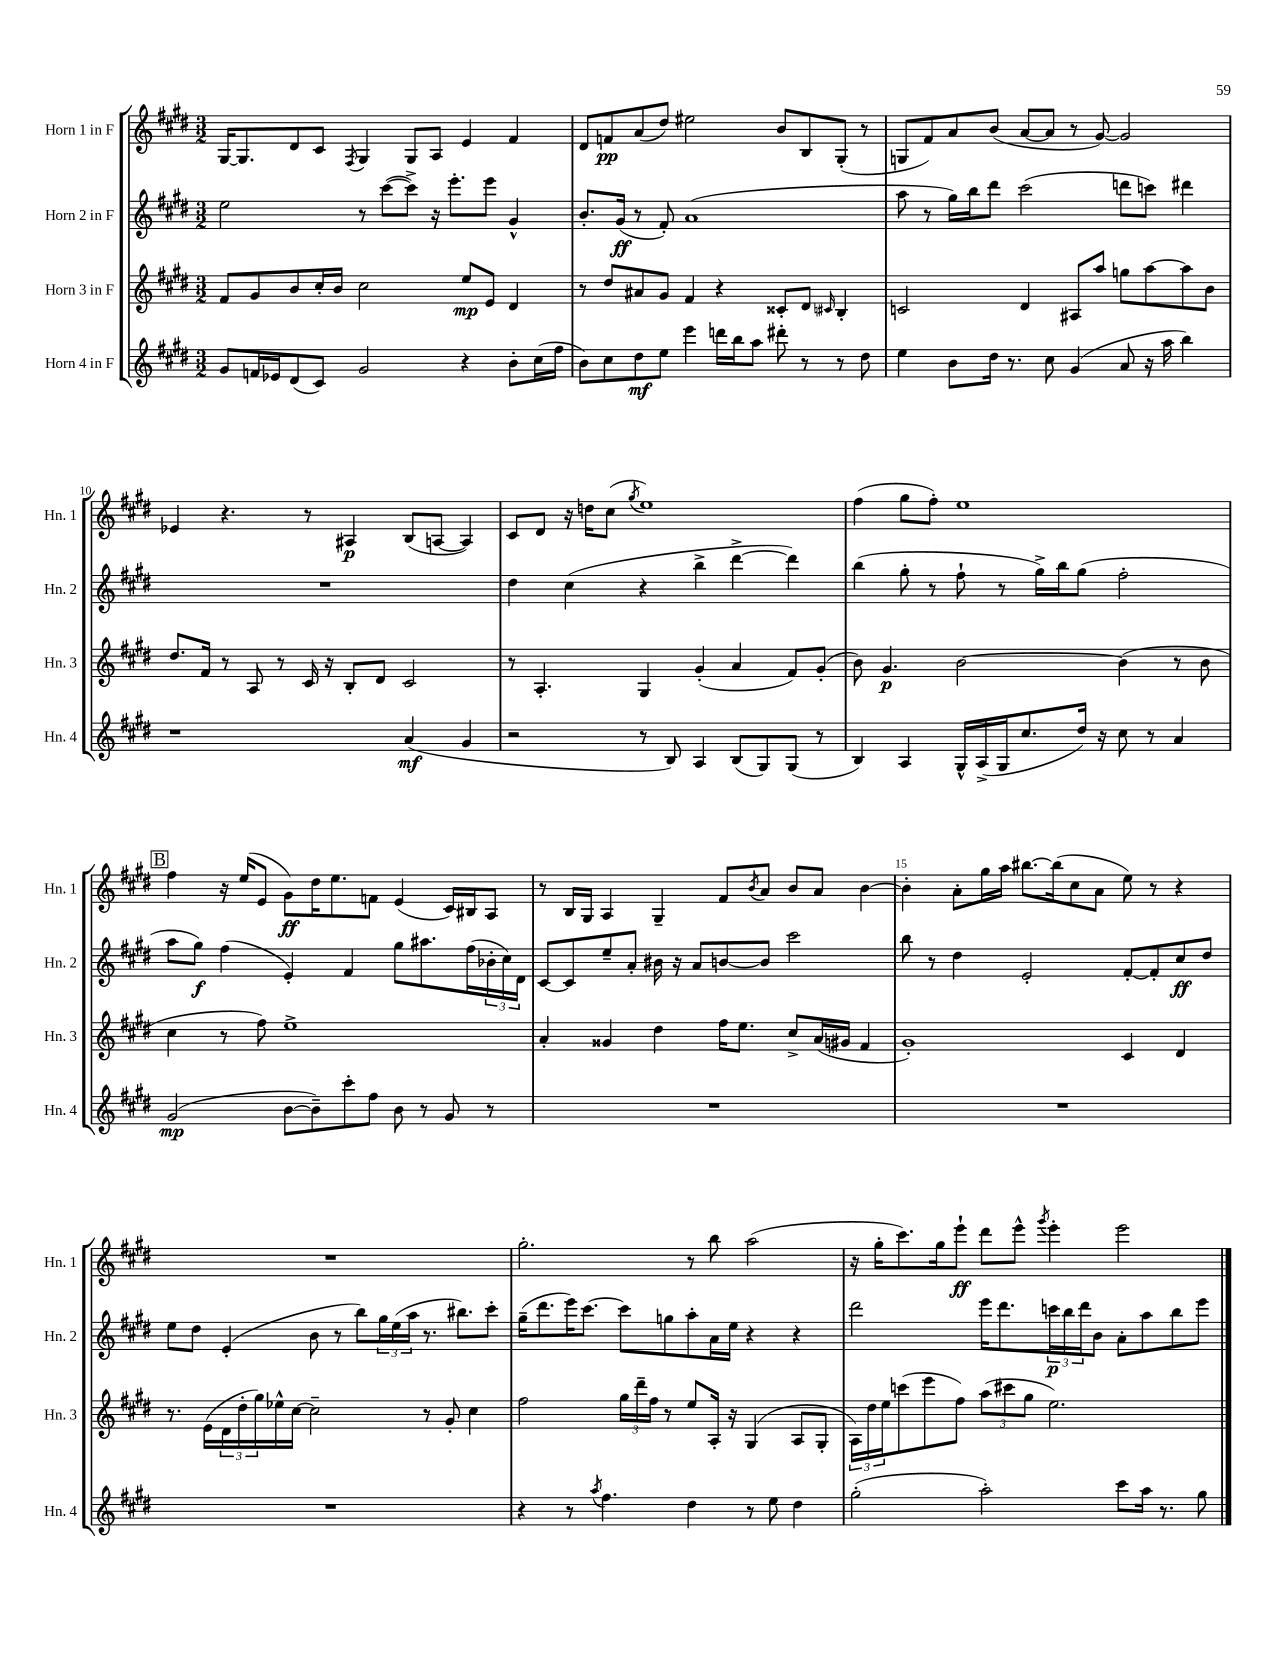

**kern	**kern	**kern	**kern
*staff4	*staff3	*staff2	*staff1
*clefG2	*clefG2	*clefG2	*clefG2
*k[f#c#g#d#]	*k[f#c#g#d#]	*k[f#c#g#d#]	*k[f#c#g#d#]
*M3/2	*M3/2	*M3/2	*M3/2
8g#	8f#	2ee	[16G#
.	.	.	8.G#]
16f	8g#	.	.
16e-	.	.	.
(8d#	8b	.	8d#
8c#)	16cc#'	.	8c#
.	16b	.	.
.	.	.	8qF#
2g#	2cc#	8r	4G#
.	.	([8ccc#	.
.	.	8ccc#^])	8G#
.	.	16r	8A
.	.	8.eee'	.
4r	8ee	.	4e
.	8e	8eee	.
8b'	4d#	4g#^^	4f#
(16cc#	.	.	.
16ff#	.	.	.
=	=	=	=
8b)	8r	8.b'	8d#
8cc#	8dd#	.	8f
.	.	(16g#	.
8dd#	8a#	8r	(8a
8ee	8g#	8f#')	8dd#)
4eee	4f#	(1a	2ee#
16ddd	4r	.	.
16bb	.	.	.
8aa	.	.	.
8ddd#'	8c##'	.	8b
8r	8d#	.	8B
.	16qqc#	.	.
8r	4B'	.	(8G#'
8dd#	.	.	8r
=	=	=	=
4ee	2c	8aa	8G
.	.	8r	8f#)
8b	.	16gg#)	8a
.	.	16bb	.
16dd#	.	8ddd#	(8b
8.r	.	.	.
.	4d#	(2ccc#	[8a
8cc#	.	.	8a]
(4g#	8A#	.	8r
.	8aa	.	[8g#)
8a	8gg	8ddd	2g#]
16r	[8aa	8ccc)	.
16aa	.	.	.
4bb)	8aa]	4ddd#	.
.	8b	.	.
=	=	=	=
1r	8.dd#	1.r	4e-
.	16f#	.	.
.	8r	.	4.r
.	8A	.	.
.	8r	.	.
.	16c#	.	8r
.	16r	.	.
.	8B'	.	4A#
.	8d#	.	.
(4a	2c#	.	(8B
.	.	.	[8A
4g#	.	.	4A])
=	=	=	=
2r	8r	4dd#	8c#
.	4.A'	.	8d#
.	.	(4cc#	16r
.	.	.	16dd
.	.	.	(8cc#
.	.	.	8qgg#
8r	4G#	4r	1ee)
8B)	.	.	.
4A	(4g#'	4bb^	.
(8B	4a	[4ddd#^	.
8G#)	.	.	.
(8G#	8f#)	4ddd#])	.
8r	(8g#'	.	.
=	=	=	=
4B)	8b)	(4bb	(4ff#
.	4.g#	.	.
4A	.	8gg#'	8gg#
.	.	8r	8ff#')
16G#^^	[2b	8ff#`	1ee
(16A^	.	.	.
16G#	.	8r	.
8.cc#	.	.	.
.	.	16gg#^)	.
.	.	16bb	.
16dd#)	.	(8gg#	.
16r	.	.	.
8cc#	(4b]	2ff#'	.
8r	.	.	.
4a	8r	.	.
.	8b	.	.
=	=	=	=
(2g#	4cc#	8aa	4ff#
.	.	8gg#)	.
.	8r	(4ff#	16r
.	.	.	(16ee
.	8ff#)	.	8e
[8b	1ee^	4e')	8g#)
8b~])	.	.	16dd#
.	.	.	8.ee
8ccc#'	.	4f#	.
8ff#	.	.	8f
8b	.	8gg#	(4e
8r	.	8.aa#	.
8g#	.	.	16c#)
.	.	(16ff#	16B#
8r	.	24b-'	8A
.	.	24cc#)	.
.	.	24d#	.
=	=	=	=
1.r	4a'	[8c#	8r
.	.	8c#]	16B
.	.	.	16G#
.	4g##	8ee~	4A
.	.	8a'	.
.	4dd#	16b#	4G#~
.	.	16r	.
.	.	8a	.
.	16ff#	[8b	8f#
.	8.ee	.	.
.	.	.	8qb
.	.	8b]	8a
.	8cc#^	2ccc#	8b
.	(16a	.	8a
.	16g#	.	.
.	4f#	.	[4b
=	=	=	=
1.r	1g#')	8bb	4b']
.	.	8r	.
.	.	4dd#	8a'
.	.	.	16gg#
.	.	.	16aa
.	.	2e'	[8.bb#
.	.	.	(16bb#]
.	.	.	8cc#
.	.	.	8a
.	4c#	[8f#'	8ee)
.	.	8f#']	8r
.	4d#	8cc#	4r
.	.	8dd#	.
=	=	=	=
1.r	8.r	8ee	1.r
.	.	8dd#	.
.	(16e	.	.
.	24d#	(4e'	.
.	24dd#'	.	.
.	24gg#)	.	.
.	16ee-^^	.	.
.	[16cc#	.	.
.	2cc#~]	8b	.
.	.	8r	.
.	.	8bb)	.
.	.	24gg#	.
.	.	(24ee	.
.	.	24aa	.
.	8r	8.r	.
.	8g#'	.	.
.	.	8.bb#)	.
.	4cc#	.	.
.	.	8ccc#'	.
=	=	=	=
4r	2ff#	(16gg#~	2.gg#'
.	.	8.ddd#	.
8r	.	16eee)	.
.	.	[8.ccc#	.
8qaa	.	.	.
4.ff#	.	.	.
.	24gg#	8ccc#]	.
.	24ddd#~	.	.
.	24ff#	.	.
.	8r	8gg	.
4dd#	8ee	8aa'	8r
.	16A'	16a	8bb
.	16r	16ee	.
8r	(4G#	4r	(2aa
8ee	.	.	.
4dd#	8A	4r	.
.	8G#'	.	.
=	=	=	=
(2gg#'	24A)	2ddd#	16r
.	24dd#	.	.
.	.	.	16gg#'
.	24ee	.	.
.	(8ccc	.	8.ccc#)
.	8eee	.	.
.	.	.	16gg#
.	8ff#)	.	8eee`
2aa')	(12aa	16eee	8ddd#
.	.	8.ddd#	.
.	12ccc#	.	.
.	.	.	8eee^^
.	12gg#	.	.
.	.	.	8qggg#
.	2.ee)	24ccc	4eee'
.	.	24bb	.
.	.	24ddd#	.
.	.	8b	.
8ccc#	.	8a'	2eee
16aa	.	8aa	.
8.r	.	.	.
.	.	8bb	.
8gg#	.	8eee	.
==	==	==	==
*-	*-	*-	*-
